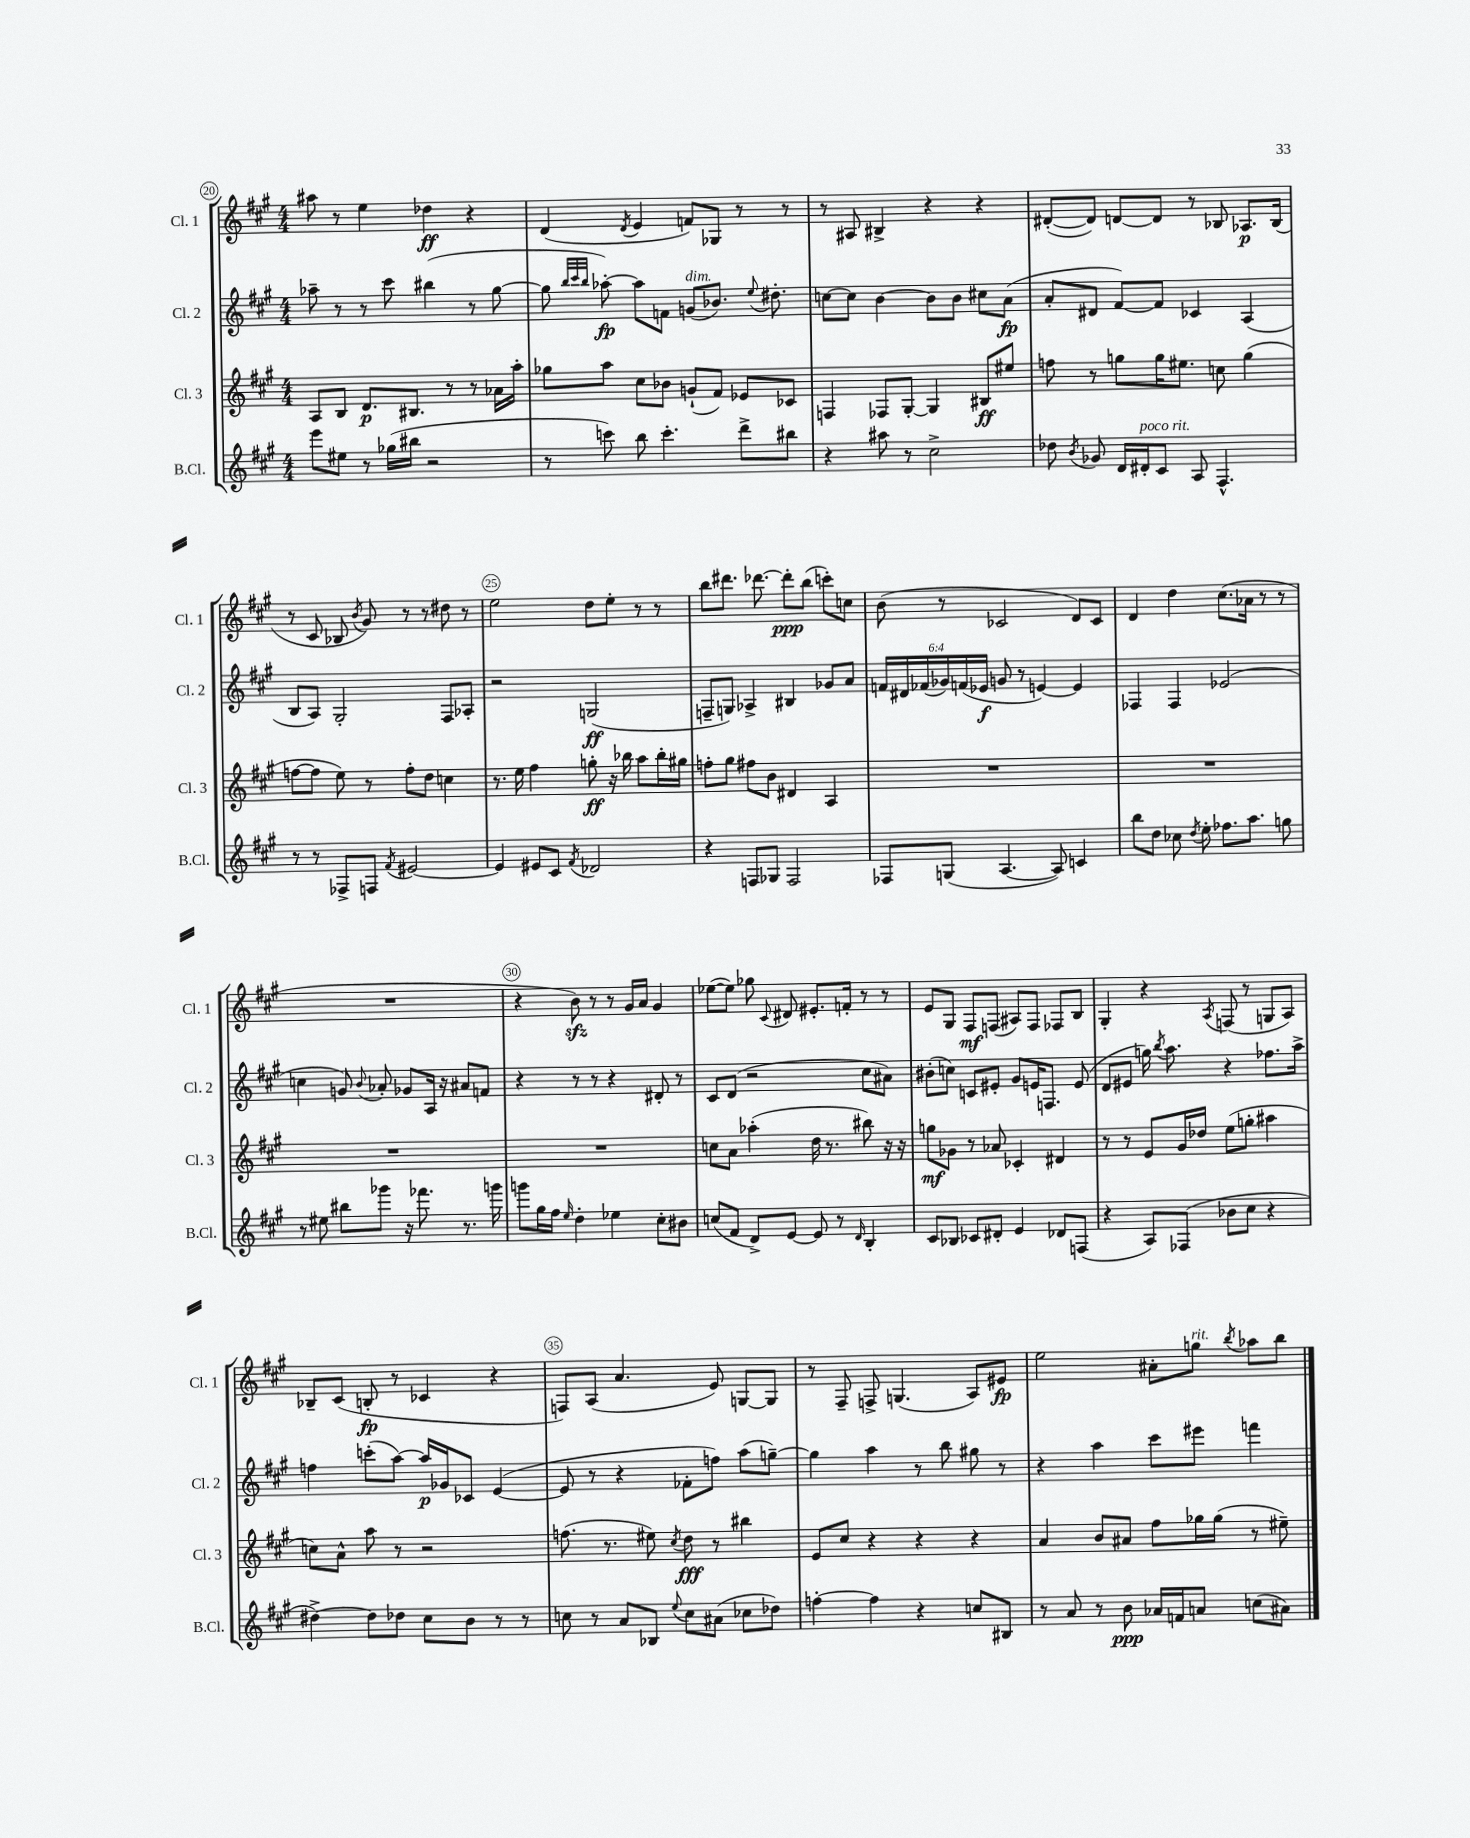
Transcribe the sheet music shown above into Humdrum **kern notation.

**kern	**dynam	**kern	**dynam	**kern	**dynam	**kern	**dynam
*part4	*part4	*part3	*part3	*part2	*part2	*part1	*part1
*staff4	*staff4	*staff3	*staff3	*staff2	*staff2	*staff1	*staff1
*I"B.Cl.	*	*I"Cl. 3	*	*I"Cl. 2	*	*I"Cl. 1	*
*I'B.Cl.	*	*I'Cl. 3	*	*I'Cl. 2	*	*I'Cl. 1	*
*clefG2	*	*clefG2	*	*clefG2	*	*clefG2	*
*k[f#c#g#]	*	*k[f#c#g#]	*	*k[f#c#g#]	*	*k[f#c#g#]	*
*M4/4	*	*M4/4	*	*M4/4	*	*M4/4	*
=20	=20	=20	=20	=20	=20	=20	=20
8eee\L	.	8A/L	.	8aa-X~\	.	8aa#X\	.
8ee#X\J	.	8B/J	.	8r	.	8r	.
8r	.	8.d/L	p	8r	.	4ee\	.
(16gg-X\LL	.	.	.	8ccc#\	.	.	.
16bb#X\JJ	.	8.B#X/J	.	.	.	.	.
2r	.	.	.	(4bb#X\	.	4dd-X\	ff
.	.	8r	.	.	.	.	.
.	.	8r	.	8r	.	4r	.
.	.	16a-X\LL	.	[8gg#\	.	.	.
.	.	16aa'\JJ	.	.	.	.	.
=21	=21	=21	=21	=21	=21	=21	=21
8r	.	8gg-X\L	.	8gg#\]	.	(4d/	.
.	.	.	.	32qqbb/LLL	.	.	.
.	.	.	.	32qqccc#/	.	.	.
.	.	.	.	32qqbb/JJJ	.	.	.
8cccn\)	.	8aa\J	.	[8aa-X'\)	fp	.	.
.	.	.	.	.	.	8qd/	.
8bb\	.	8cc#\L	.	8aa-\L]	.	4e/	.
4.ccc'\	.	8b-X\J	.	8fn\J	.	.	.
!	!	!	!	!LO:TX:a:i:t=dim.	!	!	!
.	.	(8gn`/L	.	(8gn/L	.	8fn/L)	.
.	.	8f#/J)	.	8.b-X/J)	.	8G-X/J	.
8ddd^\L	.	8e-X/L	.	.	.	8r	.
.	.	.	.	8qqee/	.	.	.
.	.	.	.	8.dd#X'\	.	.	.
8bb#X\J	.	8c-X/J	.	.	.	8r	.
=22	=22	=22	=22	=22	=22	=22	=22
4r	.	4Fn/	.	[8ccn\L	.	8r	.
.	.	.	.	8cc\J]	.	8A#X/	.
8aa#X\	.	8F-X/L	.	[4b\	.	4B#X^/	.
8r	.	[8G#'/J	.	.	.	.	.
2cc#^\	.	4G#/]	.	8b\L]	.	4r	.
.	.	.	.	8b\J	.	.	.
.	.	8B#X/L	ff	8cc#X\L	.	4r	.
.	.	8ee#X/J	.	(8a\J	fp	.	.
=23	=23	=23	=23	=23	=23	=23	=23
8dd-X\	.	8ffn\	.	8a'/L	.	([8d#X'/L	.
8qb/	.	.	.	.	.	.	.
8g-X/	.	8r	.	8d#X/J	.	8d#/J])	.
16d/LL	.	8ggn\L	.	[8f#/L)	.	[8dn/L	.
!LO:TX:a:i:t=poco rit.	!	!	!	!	!	!	!
16d#X'/J	.	.	.	.	.	.	.
8c#/J	.	16gg\K	.	8f#/J]	.	8d/J]	.
.	.	8.ee#X\J	.	.	.	.	.
8A/	.	.	.	4c-X/	.	8r	.
4.F#^^/	.	8ccn\	.	.	.	8B-X/	.
.	.	(4gg\	.	(4A/	.	8.A-X/L	p
.	.	.	.	.	.	(16B-/Jk	.
!!LO:LB:g=z
=24	=24	=24	=24	=24	=24	=24	=24
8r	.	[8ffn\L	.	8B/L	.	8r	.
8r	.	8ff\J]	.	8A/J)	.	8c#/	.
8F-X^/L	.	8ee\)	.	2G#'/	.	8B-X/	.
.	.	.	.	.	.	8qb/	.
8Fn/J	.	8r	.	.	.	8g#/)	.
8qf#/	.	.	.	.	.	.	.
[2e#X/	.	8ff'\L	.	.	.	8r	.
.	.	8dd\J	.	.	.	8r	.
.	.	4ccn\	.	8F#/L	.	8dd#X\	.
.	.	.	.	8A-X'/J	.	8r	.
=25	=25	=25	=25	=25	=25	=25	=25
4e#/]	.	8.r	.	2r	.	2ee\	.
.	.	16ee\	.	.	.	.	.
8e#X/L	.	4ff#\	.	.	.	.	.
8c#/J	.	.	.	.	.	.	.
8qf#/	.	.	.	.	.	.	.
2d-X/	.	8ggn'\	ff	(2Gn/	ff	8dd\L	.
.	.	16r	.	.	.	8ee'\J	.
.	.	16bb-X\	.	.	.	.	.
.	.	8aa\L	.	.	.	8r	.
.	.	16bb-'\L	.	.	.	8r	.
.	.	16gg#X\JJ	.	.	.	.	.
=26	=26	=26	=26	=26	=26	=26	=26
4r	.	8ffn'\L	.	8Fn~/L	.	8bb\L	.
.	.	8gg#\J	.	8Gn/J)	.	8.ddd#X\J	.
8Fn/L	.	8ff#X\L	.	4A-X^/	.	.	.
.	.	.	.	.	.	[8.ddd-X\	.
8G-X/J	.	8b\J	.	.	.	.	.
2F/	.	4d#X/	.	4B#X/	.	8ddd-'\L]	ppp
.	.	.	.	.	.	(8bb\J	.
.	.	4A/	.	8g-X/L	.	8cccn'\L)	.
.	.	.	.	8a/J	.	8ccn\J	.
=27	=27	=27	=27	=27	=27	=27	=27
8F-X/L	.	1r	.	24fn/LL	.	(8b\	.
.	.	.	.	24d#X/	.	.	.
.	.	.	.	(24f-X/	.	.	.
(8Gn/J	.	.	.	24g-X/)	.	8r	.
.	.	.	.	(24fn/	.	.	.
.	.	.	.	24e-X/JJ	f	.	.
[4.A/	.	.	.	8gn/	.	2c-X/	.
.	.	.	.	8r	.	.	.
.	.	.	.	[4en/)	.	.	.
8A/])	.	.	.	.	.	.	.
4cn/	.	.	.	4e/]	.	8d/L)	.
.	.	.	.	.	.	8c-/J	.
=28	=28	=28	=28	=28	=28	=28	=28
8bb\L	.	1r	.	4F-X/	.	4d/	.
8dd\J	.	.	.	.	.	.	.
8cc-X\	.	.	.	4F-/	.	4dd\	.
8qdd/	.	.	.	.	.	.	.
8ee'\	.	.	.	.	.	.	.
8.ff-X\L	.	.	.	(2e-X/	.	(8.cc#\L	.
8.aa\J	.	.	.	.	.	16a-X\Jk	.
.	.	.	.	.	.	8r	.
8ggn\	.	.	.	.	.	8r	.
!!LO:LB:g=z
=29	=29	=29	=29	=29	=29	=29	=29
8r	.	1r	.	4ccn\	.	1r	.
8ee#X\	.	.	.	.	.	.	.
8bb#X\L	.	.	.	8gn/)	.	.	.
.	.	.	.	8qqb/	.	.	.
8ggg-X\J	.	.	.	8a-X'/	.	.	.
16r	.	.	.	8g-X/L	.	.	.
8.fff-X\	.	.	.	.	.	.	.
.	.	.	.	16A/Jk	.	.	.
.	.	.	.	16r	.	.	.
8.r	.	.	.	8a#X/L	.	.	.
.	.	.	.	8fn/J	.	.	.
16gggn\	.	.	.	.	.	.	.
=30	=30	=30	=30	=30	=30	=30	=30
8gggn\L	.	1r	.	4r	.	4r	.
16gg#\L	.	.	.	.	.	.	.
16ff#\JJ	.	.	.	.	.	.	.
16qqee/	.	.	.	.	.	.	.
4dd'\	.	.	.	8r	.	8bzz\)	.
.	.	.	.	8r	.	8r	.
4ee-X\	.	.	.	4r	.	8r	.
.	.	.	.	.	.	16g#/LL	.
.	.	.	.	.	.	16a/JJ	.
8cc#'\L	.	.	.	8d#X'/	.	4g#/	.
8b#X\J	.	.	.	8r	.	.	.
=31	=31	=31	=31	=31	=31	=31	=31
(8ccn/L	.	8ccn\L	.	8c#/L	.	([8ee-X\L	.
8f#/J	.	8a\J	.	(8d/J	.	8ee-\J])	.
8d^/L)	.	(4aa-X'\	.	2r	.	8gg-X\	.
.	.	.	.	.	.	8qqc#/	.
[8e/J	.	.	.	.	.	8d#X/	.
8e/]	.	16dd\	.	.	.	8.e#X'/L	.
.	.	8.r	.	.	.	.	.
8r	.	.	.	.	.	.	.
.	.	.	.	.	.	16fn'/Jk	.
16qqd/	.	.	.	.	.	.	.
4B'/	.	8bb#X\)	.	8cc#\L	.	8r	.
.	.	16r	.	8a#X\J)	.	8r	.
.	.	16r	.	.	.	.	.
=32	=32	=32	=32	=32	=32	=32	=32
8c#/L	.	8ggn\L	mf	(8b#X'\L	.	8e/L	.
8B-X/J	.	8g-X\J	.	8ccn\J)	.	8G#/J	.
8c-X/L	.	8r	.	8cn/L	.	8F#/L	mf
8d#X'/J	.	8a-X/	.	8e#X'/J	.	(8Fn/J	.
4e/	.	4c-X'/	.	8g#/L	.	8A#X/L)	.
.	.	.	.	16en/K	.	8F/J	.
.	.	.	.	8.Fn/J	.	.	.
8d-X/L	.	4d#X/	.	.	.	8F-X/L	.
(8Fn/J	.	.	.	(8e/	.	8B/J	.
=33	=33	=33	=33	=33	=33	=33	=33
4r	.	8r	.	8d/L	.	4G#'/	.
.	.	8r	.	8e#X/J	.	.	.
8A/L)	.	8e/L	.	16ggn\)	.	4r	.
.	.	.	.	8qbb/	.	.	.
.	.	.	.	8.aa\	.	.	.
(8F-X/J	.	16g#/L	.	.	.	.	.
.	.	16dd-X/JJ	.	.	.	.	.
.	.	.	.	.	.	8qA/	.
8b-X\L	.	(8ee\L	.	4r	.	(8Fn/	.
8cc#\J	.	8ggn'\J	.	.	.	8r	.
4r	.	4aa#X\	.	8.ff-X\L	.	8Gn/L	.
.	.	.	.	.	.	8A/J)	.
.	.	.	.	16aa^\Jk	.	.	.
!!LO:LB:g=z
=34	=34	=34	=34	=34	=34	=34	=34
[4dd#X^\)	.	8ccn\L)	.	4ffn\	.	8B-X~/L	.
.	.	8a^^\J	.	.	.	(8c#/J	.
8dd#\L]	.	8aa\	.	(8cccn'\L	.	8Bn'/	fp
8dd-X\J	.	8r	.	[8aa\J)	.	8r	.
8cc#\L	.	2r	.	16aa/LL]	p	4c-X/	.
.	.	.	.	16g-X/J	.	.	.
8b\J	.	.	.	8c-X/J	.	.	.
8r	.	.	.	([4e/	.	4r	.
8r	.	.	.	.	.	.	.
=35	=35	=35	=35	=35	=35	=35	=35
8ccn\	.	(8.ffn\	.	8e/]	.	8Fn/L)	.
8r	.	.	.	8r	.	(8A/J	.
.	.	8.r	.	.	.	.	.
8a/L	.	.	.	4r	.	4.a/	.
8B-X/J	.	8ee#X\)	.	.	.	.	.
8qqee/	.	8qcc#/	.	.	.	.	.
8cc\L	.	8dd\	fff	8f-X'\L	.	.	.
(8a#X\J	.	8r	.	8ffn\J)	.	8e/)	.
8cc-X\L	.	4bb#X\	.	(8aa\L	.	[8Gn/L	.
8dd-X\J)	.	.	.	[8ggn~\J)	.	8G/J]	.
=36	=36	=36	=36	=36	=36	=36	=36
[4ffn'\	.	8e/L	.	4gg\]	.	8r	.
.	.	8cc#/J	.	.	.	8F#~/	.
4ff\]	.	4r	.	4aa\	.	8Fn^/	.
.	.	.	.	.	.	(4.Gn/	.
4r	.	4r	.	8r	.	.	.
.	.	.	.	8bb\	.	.	.
8ccn/L	.	4r	.	8gg#X\	.	8A/L)	.
8B#X/J	.	.	.	8r	.	8e#X/J	fp
=37	=37	=37	=37	=37	=37	=37	=37
8r	.	4a/	.	4r	.	2ee\	.
8a/	.	.	.	.	.	.	.
8r	.	8b/L	.	4aa\	.	.	.
8b\	ppp	8a#X/J	.	.	.	.	.
16a-X/LL	.	8ff#\L	.	8ccc#\L	.	8a#X'\L	.
16fn/J	.	.	.	.	.	.	.
!	!	!	!	!	!	!LO:TX:a:i:t=rit.	!
8an/J	.	16gg-X\L	.	8eee#X\J	.	8ggn\J	.
.	.	(16gg-\JJ	.	.	.	.	.
.	.	.	.	.	.	8qbb/	.
(8ccn\L	.	8r	.	4fffn\	.	8aa-X\L	.
8a#X\J)	.	8ee#X~\)	.	.	.	8bb\J	.
==	==	==	==	==	==	==	==
*-	*-	*-	*-	*-	*-	*-	*-
